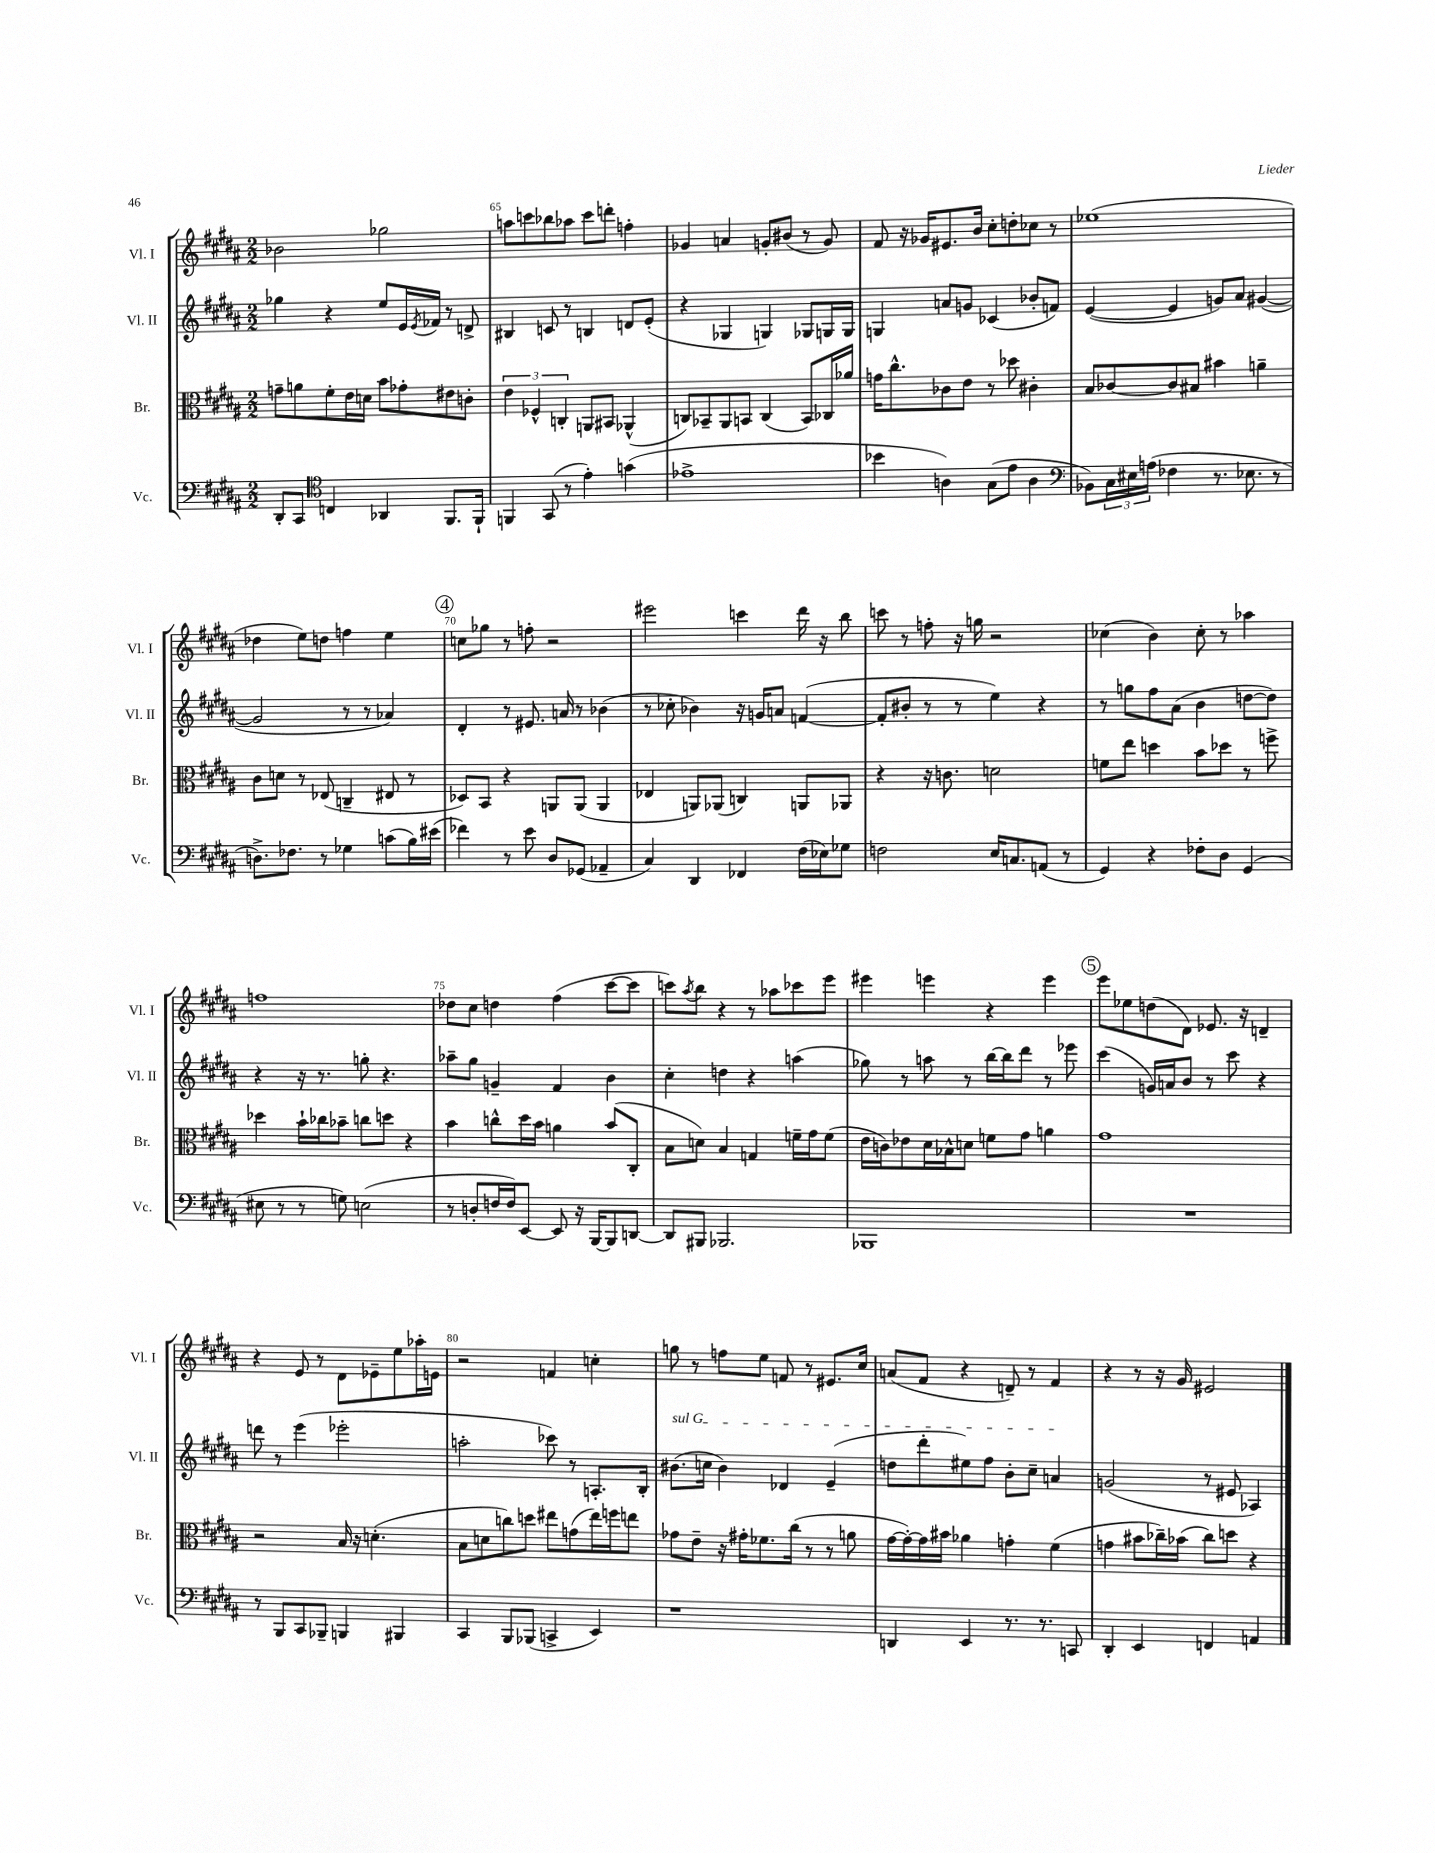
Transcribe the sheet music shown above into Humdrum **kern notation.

**kern	**kern	**kern	**kern
*part4	*part3	*part2	*part1
*staff4	*staff3	*staff2	*staff1
*I"Vc.	*I"Br.	*I"Vl. II	*I"Vl. I
*I'Vc.	*I'Br.	*I'Vl. II	*I'Vl. I
*clefF4	*clefC3	*clefG2	*clefG2
*k[f#c#g#d#a#]	*k[f#c#g#d#a#]	*k[f#c#g#d#a#]	*k[f#c#g#d#a#]
*M2/2	*M2/2	*M2/2	*M2/2
=64	=64	=64	=64
8DD#'/L	8gn~\L	4gg-X\	2b-X\
8CC#/J	8an\	.	.
*clefC4	*	*	*
4Cn/	8f#'\	4r	.
.	16e\L	.	.
.	16dn\JJ	.	.
4AA-X/	8b\L	8ee/L	2gg-X\
.	8g-X'\	16e/L	.
.	.	8qe/	.
.	.	16f-X/JJ	.
8.FF#/L	8e#X\	8r	.
.	8cn'\J	8dn^/	.
16FF#`/Jk	.	.	.
=65	=65	=65	=65
4FFn/	6e\	4B#X/	8aan\L
.	.	.	8cccn\
.	6F-X^^/	.	.
(8GG#/	.	8cn/	8bb-X\
.	6Cn'/	.	.
8r	.	8r	8aa-X\J
4e'\)	8AAn/L	4Bn/	8ccc\L
.	8BB#X/J	.	8dddn'\J
(4gn\	(4AA-X^^/	8dn/L	4ffn'\
.	.	(8e'/J	.
=66	=66	=66	=66
1e-X^	8Cn/L)	4r	4g-X/
.	8BB-X~/	.	.
.	8AA#/	4G-X/	4an/
.	8BBn/J	.	.
.	(4C/	4Gn/)	8gn'/L
.	.	.	(8b#X/J
.	8BB/L)	8G-X/L	8r
.	16C-X/L	16Gn/L	8g/)
.	16a-X/JJ	16G/JJ	.
=67	=67	=67	=67
4b-X\	16gn\KL	4Gn/	8f#/
.	8.cc#^^\	.	.
.	.	.	16r
.	.	.	16g-X/KL
4An\)	8c-X\	8an/L	8.e#X/
.	8e\J	8gn/J	.
.	.	.	16b/Jk
(8G#\L	8r	(4c-X/	8cc#'\L
8e\J	8dd-X\	.	8ddn'\
4A\	4c#X'\	8b-X'/L	8cc-X\J
.	.	8fn/J)	8r
=68	=68	=68	=68
*clefF4	*	*	*
8BB-X\L)	8B/L	([4e/	(1ee-X
24C#\L	[8c-X/	.	.
24E#X\	.	.	.
(24An\JJ	.	.	.
4F-X\	8c-/]	4e/]	.
.	8B#X/J	.	.
8.r	4b#X\	8gn/L)	.
.	.	8a#/J	.
8.E-X\	.	.	.
.	4an~\	([4g#X/	.
8r	.	.	.
!!LO:LB:g=z
=69	=69	=69	=69
8.Dn^\L)	8c#\L	2g#/]	4dd-X\
.	8dn\J	.	.
8.F-X\J	.	.	.
.	8r	.	8ee\L)
8r	(8E-X/	.	8ddn\J
4G-X\	4Cn~/	8r	4ffn\
.	.	8r	.
(8cn\L	8E#X/	4a-X/)	4ee\
16B\L)	8r	.	.
(16e#X\JJ	.	.	.
!!LO:REH:place=s1:t=4
=70	=70	=70	=70
4f-X\)	8D-X/L)	4d#'/	8ccn\L
.	8BB/J	.	8gg-X\J
8r	4r	8r	8r
8e\	.	8.e#X/	8ffn'\
8D#/L	8AAn/L	.	2r
.	.	16an/	.
(8GG-X/J	(8AA/J	8r	.
4AA-X~/	4AA/	(4b-X\	.
=71	=71	=71	=71
4C#/)	4E-X/	8r	2eee#X\
.	.	8cc-X'\	.
4DD#/	8AAn/L)	4b-X\)	.
.	(8AA-X/J	.	.
4FF-X/	4Cn/)	16r	4cccn\
.	.	16gn/KL	.
.	.	8an/J	.
(16F#\LL	8AAn/L	([4fn/	16ddd#\
16E-X\J)	.	.	16r
8G-X\J	8AA-X/J	.	8bb\
=72	=72	=72	=72
2Fn\	4r	8f'/L]	8cccn\
.	.	8b#X'/J	8r
.	16r	8r	8ffn'\
.	8.cn\	.	.
.	.	8r	16r
.	.	.	16ggn\
16E/KL	2dn\	4ee\)	2r
8.Cn/	.	.	.
(8AAn/J	.	4r	.
8r	.	.	.
=73	=73	=73	=73
4GG#/)	8fn\L	8r	(4cc-X\
.	8ee\J	8ggn\L	.
4r	4ddn\	8ff#\	4b\)
.	.	(8a#\J	.
8F-X'\L	8b\L	4b\	8cc-'\
8D#\J	8dd-X\J	.	8r
(4GG#/	8r	[8ddn\L	4aa-X\
.	8ffn^\	8dd\J])	.
!!LO:LB:g=z
=74	=74	=74	=74
8E#X\	4dd-X\	4r	1ffn
8r	.	.	.
8r	16b`\LL	16r	.
.	16cc-X\J	8.r	.
8Gn\)	8b-X~\J	.	.
(2En\	8ccn\L	8ggn'\	.
.	8ddn\J	4.r	.
.	4r	.	.
=75	=75	=75	=75
8r	4b\	8aa-X~\L	8dd-X\L
8Dn'/L	.	8gg#\J	8cc#\J
16Fn/L	8ccn^^\L	4gn~/	4ddn\
16F/J)	.	.	.
[8EE/J	16dd#\L	.	.
.	16b\JJ	.	.
8EE/]	4an\	4f#/	(4ff#\
16r	.	.	.
[16BBB/KL	.	.	.
8BBB/]	(8b/L	4b\	[8ccc#\L
[8DDn/J	8C#'/J	.	8ccc#\J]
=76	=76	=76	=76
8DD/L]	8B\L	4cc#'\	8cccn\L)
.	.	.	8qaa#/
8BBB#X/J	8dn\J)	.	8bb\J
2.BBB-X/	4B/	4ddn\	4r
.	4Gn/	4r	8r
.	.	.	8aa-X\L
.	16fn~\LL	(4aan\	8ccc-X\
.	16g#\J	.	.
.	(8f\J	.	8eee\J
=77	=77	=77	=77
1BBB-X	16e\LL	8gg-X\)	4eee#X\
.	16cn\J)	.	.
.	8e-X\	8r	.
.	16d#\L	8aan\	4eeen\
.	16B-X^^\J	.	.
.	8dn\J	8r	.
.	8fn\L	[16bb\LL	4r
.	.	16bb\J]	.
.	8g#\J	8ddd#\J	.
.	4an\	8r	4eee\
.	.	8eee-X\	.
!!LO:REH:place=s1:t=5
=78	=78	=78	=78
1r	1g#	(4ccc#\	8eee\L
.	.	.	8ee-X\
.	.	16gn/LL)	(8ddn\
.	.	16an/J	.
.	.	8b/J	8d#\J)
.	.	8r	8.e-X/
.	.	8ccc#\	.
.	.	.	16r
.	.	4r	4dn~/
!!LO:LB:g=z
=79	=79	=79	=79
8r	2r	8dddn\	4r
8BBB/L	.	8r	.
8CC#/	.	(4eee\	8e/
8BBB-X~/J	.	.	8r
4BBBn/	16B/	2eee-X'\	8d#\L
.	16r	.	.
.	(4.dn'\	.	8e-X~\
4BBB#X/	.	.	8ee\
.	.	.	16aa-X'\L
.	.	.	16en\JJ
=80	=80	=80	=80
4CC#/	8B\L	2aan'\	2r
.	8dn\	.	.
8BBB/L	8ccn\)	.	.
(8BBB-X/J	8ddn\J	.	.
4CCn^/	8ee#X\L	8ccc-X\)	4fn/
.	(8gn\	8r	.
4EE/)	16ee#\L)	8.An'/L	4ccn'\
.	16ffn\J	.	.
.	8een\J	.	.
.	.	16B'/Jk	.
=81	=81	=81	=81
!	!	!LO:TX:a:i:t=sul G	!
1r	8g-X\L	(8.b#X\L	8ggn\
.	8e~\J	.	8r
.	.	16ccn\Jk	.
.	16r	4b#\)	8ffn\L
.	16g#X'\KL	.	.
.	8.f-X\	.	8ee\J
.	.	4d-X/	8fn/
.	(16cc#\Jk	.	.
.	8r	.	8r
.	8r	(4e~/	8.e#X/L
.	8an\	.	.
.	.	.	16cc#/Jk
=82	=82	=82	=82
4DDn/	[16g#\LL	8ddn\L	(8an/L
.	16g#'\_)	.	.
.	16g#\]	8ddd#'\	8f#/J
.	16b#X\JJ	.	.
4EE/	4a-X\	8ee#X\)	4r
.	.	8ff#\J	.
8.r	4gn'\	8b'\L	8dn~/)
.	.	8cc#~\J	8r
8.r	.	.	.
.	(4f#\	4an/	4f#/
8CCn/	.	.	.
=83	=83	=83	=83
4DD#'/	4gn\	(2gn/	4r
4EE/	8b#X\L	.	8r
.	16cc-X~\L)	.	16r
.	(16b-X\JJ	.	16g#/
4FFn/	8cc-\L)	8r	2e#X/
.	8ddn\J	8e#X/	.
4AAn/	4r	4A-X/)	.
==	==	==	==
*-	*-	*-	*-
